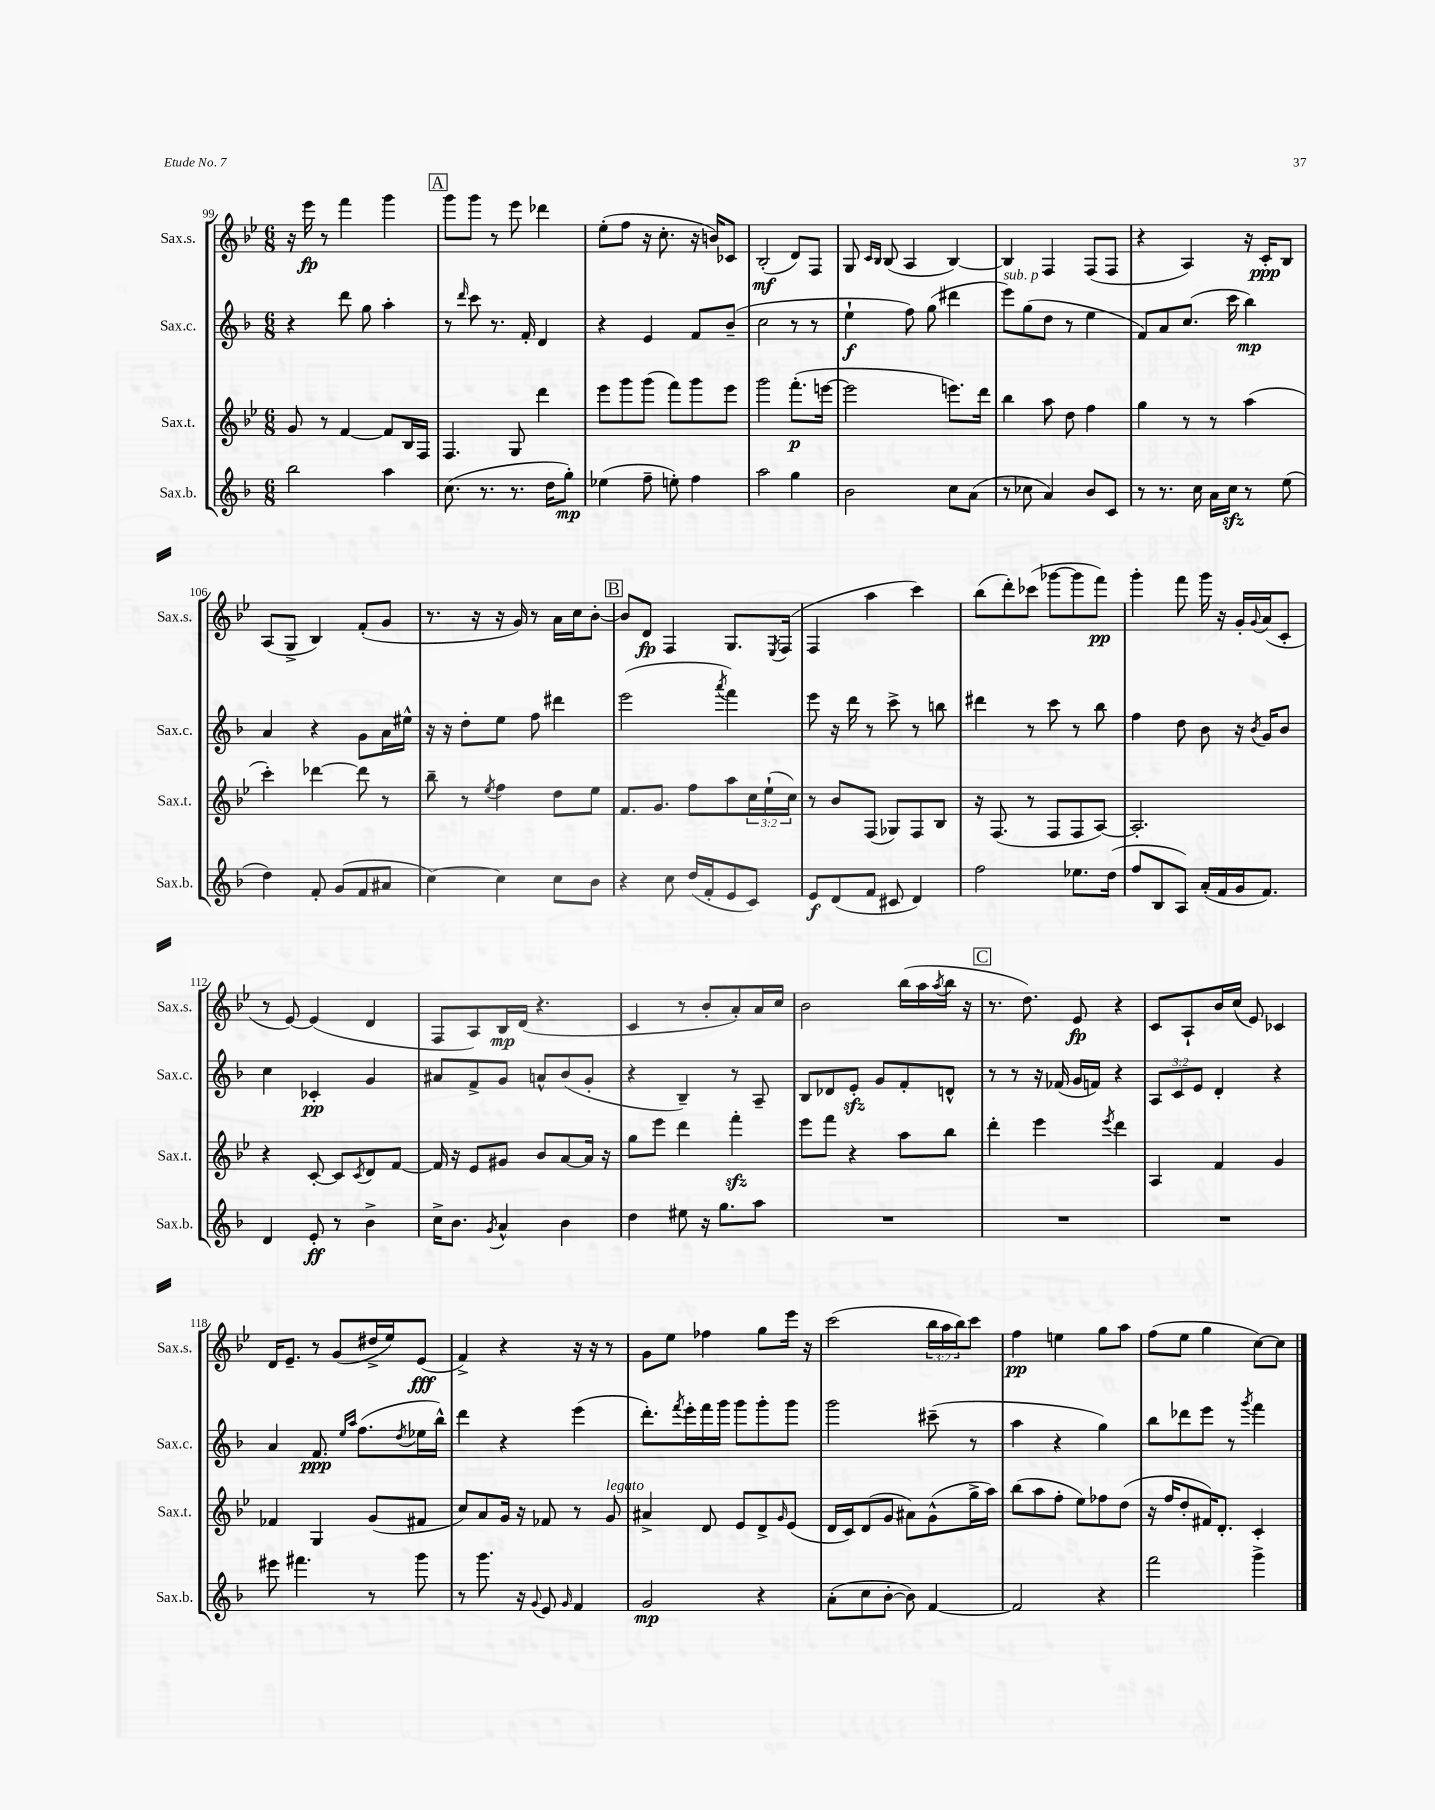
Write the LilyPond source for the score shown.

<<
\new StaffGroup <<
\new Staff = "s0" \with { instrumentName = "Sax.s." shortInstrumentName = "Sax.s." } {
    \clef treble \key bes \major \numericTimeSignature \time 6/8 \override Staff.TupletNumber.text = #tuplet-number::calc-fraction-text
    r16 ees'''16\fp r8 f'''4 g'''4 |
    \mark \markup { \box "A" } g'''8 g'''8 r8 ees'''8 des'''4 |
    ees''8-.( f''8 r16 c''8.-. r16 b'16) ces'8 |
    bes2-.\mf( d'8) f8 |
    g8 \grace { c'16 bes16 } bes8( a4 bes4~) |
    bes4 f4 f8( f8 |
    r4 a4) r16 c'16-.\ppp bes8 |
    a8( g8-> bes4) f'8-.( g'8 |
    r8. r16 r16 g'16) r8 a'16 c''16 bes'8~-. |
    \mark \markup { \box "B" } bes'8 d'8\fp f4 g8. \acciaccatura { ees8 } f16( |
    f4 a''4 c'''4) |
    bes''8( d'''8-.) ces'''8( ges'''8~ ges'''8 f'''8\pp) |
    g'''4-. f'''8 g'''16 r16 g'16-. \appoggiatura { g'8 } a'16( c'8-. |
    r8 ees'8~) ees'4( d'4 |
    f8 a8) bes16\mp d'16( r4. |
    c'4 r8 bes'8-. a'8-.) a'16 c''16 |
    bes'2 bes''16( a''16 \acciaccatura { a''8 } bes''16 r16 |
    \mark \markup { \box "C" } r8. d''8.) ees'8\fp r4 |
    c'8 a8-! bes'16 c''16( ees'8) ces'4 |
    d'16 ees'8.-- r8 g'8( dis''16-> ees''16) ees'8\fff( |
    f'4->) r4 r16 r16 r8 |
    g'8 ees''8 fes''4 g''8 ees'''16 r16 |
    c'''2( \tuplet 3/2 { bes''16 a''16 bes''16) } c'''8 |
    f''4\pp e''4 g''8 a''8 |
    f''8( ees''8 g''4 c''8~) c''8 \bar "|." |
}
\new Staff = "s1" \with { instrumentName = "Sax.c." shortInstrumentName = "Sax.c." } {
    \clef treble \key f \major \numericTimeSignature \time 6/8 \override Staff.TupletNumber.text = #tuplet-number::calc-fraction-text
    r4 d'''8 g''8 a''4-. |
    \mark \markup { \box "A" } r8 \grace { d'''16 } c'''8 r8. f'16-. d'4 |
    r4 e'4 f'8 bes'8--( |
    c''2 r8 r8 |
    e''4-!\f f''8) g''8( dis'''4 |
    e'''8^\markup { \italic "sub. p" }) g''8( d''8 r8 e''4 |
    f'8) a'8 c''8.( c'''16 bes''4\mp) |
    a'4 r4 g'8 a'16 eis''16-^ |
    r16 r16 d''8-. e''8 f''8 dis'''4 |
    \mark \markup { \box "B" } e'''2( \acciaccatura { a'''8 } f'''4) |
    e'''8 r16 d'''16 r8 c'''8-> r8 b''8 |
    dis'''4 r8 c'''8 r8 bes''8 |
    f''4 d''8 bes'8 r16 \acciaccatura { bes'8 } g'16 bes'8 |
    c''4 ces'4-.\pp g'4 |
    ais'8 f'8-> g'8 a'8-^ bes'8( g'8-. |
    r4 bes4--) r8 a8-- |
    bes8 des'8 e'8-.\sfz g'8 f'8-. d'8-^ |
    \mark \markup { \box "C" } r8 r8 r16 fes'16( g'16 f'16) r4 |
    \tuplet 3/2 { a8 c'8 e'8 } d'4-. r4 |
    a'4 f'8.\ppp \grace { e''16 a''16 } f''8.( \acciaccatura { d''8 } ees''16 bes''16-^) |
    d'''4 r4 e'''4( |
    d'''8.-.) \acciaccatura { f'''8 } e'''16-. f'''16 g'''16 g'''8 g'''8-. g'''8 |
    g'''2 cis'''8--( r8 |
    a''4 r4 g''4) |
    bes''8 des'''8 e'''8 r8 \acciaccatura { g'''8 } f'''4 \bar "|." |
}
\new Staff = "s2" \with { instrumentName = "Sax.t." shortInstrumentName = "Sax.t." } {
    \clef treble \key bes \major \numericTimeSignature \time 6/8 \override Staff.TupletNumber.text = #tuplet-number::calc-fraction-text
    g'8 r8 f'4~ f'8 bes16 f16 |
    \mark \markup { \box "A" } f4. g8 d'''4 |
    ees'''8 g'''8 g'''8( f'''8) g'''8 ees'''8 |
    g'''2 f'''8.-.\p( e'''16~ |
    e'''2 e'''8.) d'''16 |
    bes''4 a''8 d''8 f''4 |
    g''4 r8 r8 a''4( |
    c'''4-.) des'''4~ des'''8 r8 |
    bes''8-- r8 \acciaccatura { ees''8 } f''4 d''8 ees''8 |
    \mark \markup { \box "B" } f'8. g'8. f''8 a''8 \tuplet 3/2 { c''16 ees''16-!( c''16) } |
    r8 bes'8 f8( ges8) f8 bes8 |
    r16 f8.( r8 f8 f8 a8~) |
    a2.-. |
    r4 c'8~-. c'8 \acciaccatura { c'8 } d'8 f'8~ |
    f'16 r16 ees'8 gis'8 bes'8 a'8~ a'16 r16 |
    g''8 ees'''8 d'''4 f'''4-.\sfz |
    ees'''8 f'''8 r4 a''8 bes''8 |
    \mark \markup { \box "C" } d'''4-. ees'''4 \acciaccatura { ees'''8 } d'''4 |
    a4 f'4 g'4 |
    fes'4 g4 g'8( fis'8 |
    c''8) a'8 g'16 r16 fes'8 r8 g'8^\markup { \italic "legato" } |
    ais'4-> d'8 ees'8 d'8-> \grace { g'16 } ees'8( |
    d'16 c'16) d'8( g'8 ais'8) g'8-^( g''16-> a''16) |
    bes''8( a''8 f''8-. ees''8) fes''8 d''8( |
    r16 f''16 d''8-. fis'16) d'8.-. c'4-. \bar "|." |
}
\new Staff = "s3" \with { instrumentName = "Sax.b." shortInstrumentName = "Sax.b." } {
    \clef treble \key f \major \numericTimeSignature \time 6/8
    bes''2 a''4 |
    \mark \markup { \box "A" } c''8.( r8. r8. d''16 g''8-.\mp) |
    ees''4( f''8-- e''8-.) f''4 |
    a''2 g''4 |
    bes'2 c''8 a'8( |
    r8 ces''8 a'4) bes'8 c'8 |
    r8 r8. c''16 a'16 c''16\sfz r8 e''8( |
    d''4) f'8-. g'8( f'8 ais'8 |
    c''4~) c''4 c''8 bes'8 |
    \mark \markup { \box "B" } r4 c''8 d''16( f'16-. e'8 c'8) |
    e'8\f d'8( f'8 cis'8 d'4) |
    f''2 ees''8. d''16( |
    f''8 bes8 a8) a'16-.( f'16 g'16 f'8.) |
    d'4 e'8-.\ff r8 bes'4-> |
    c''16-> bes'8. \acciaccatura { g'8 } a'4-^ bes'4 |
    d''4 eis''8 r16 g''8. a''8 |
    R2. |
    \mark \markup { \box "C" } R2. |
    R2. |
    eis'''8 fis'''4. r8 g'''8 |
    r8 g'''8. r16 \appoggiatura { g'8 } e'8 \grace { g'16 } f'4 |
    g'2\mp r4 |
    a'8-.( c''8 bes'8~-. bes'8) f'4~ |
    f'2 r4 |
    f'''2 g'''4-> \bar "|." |
}
>>
>>
\layout { \context { \Score currentBarNumber = #99 } }
